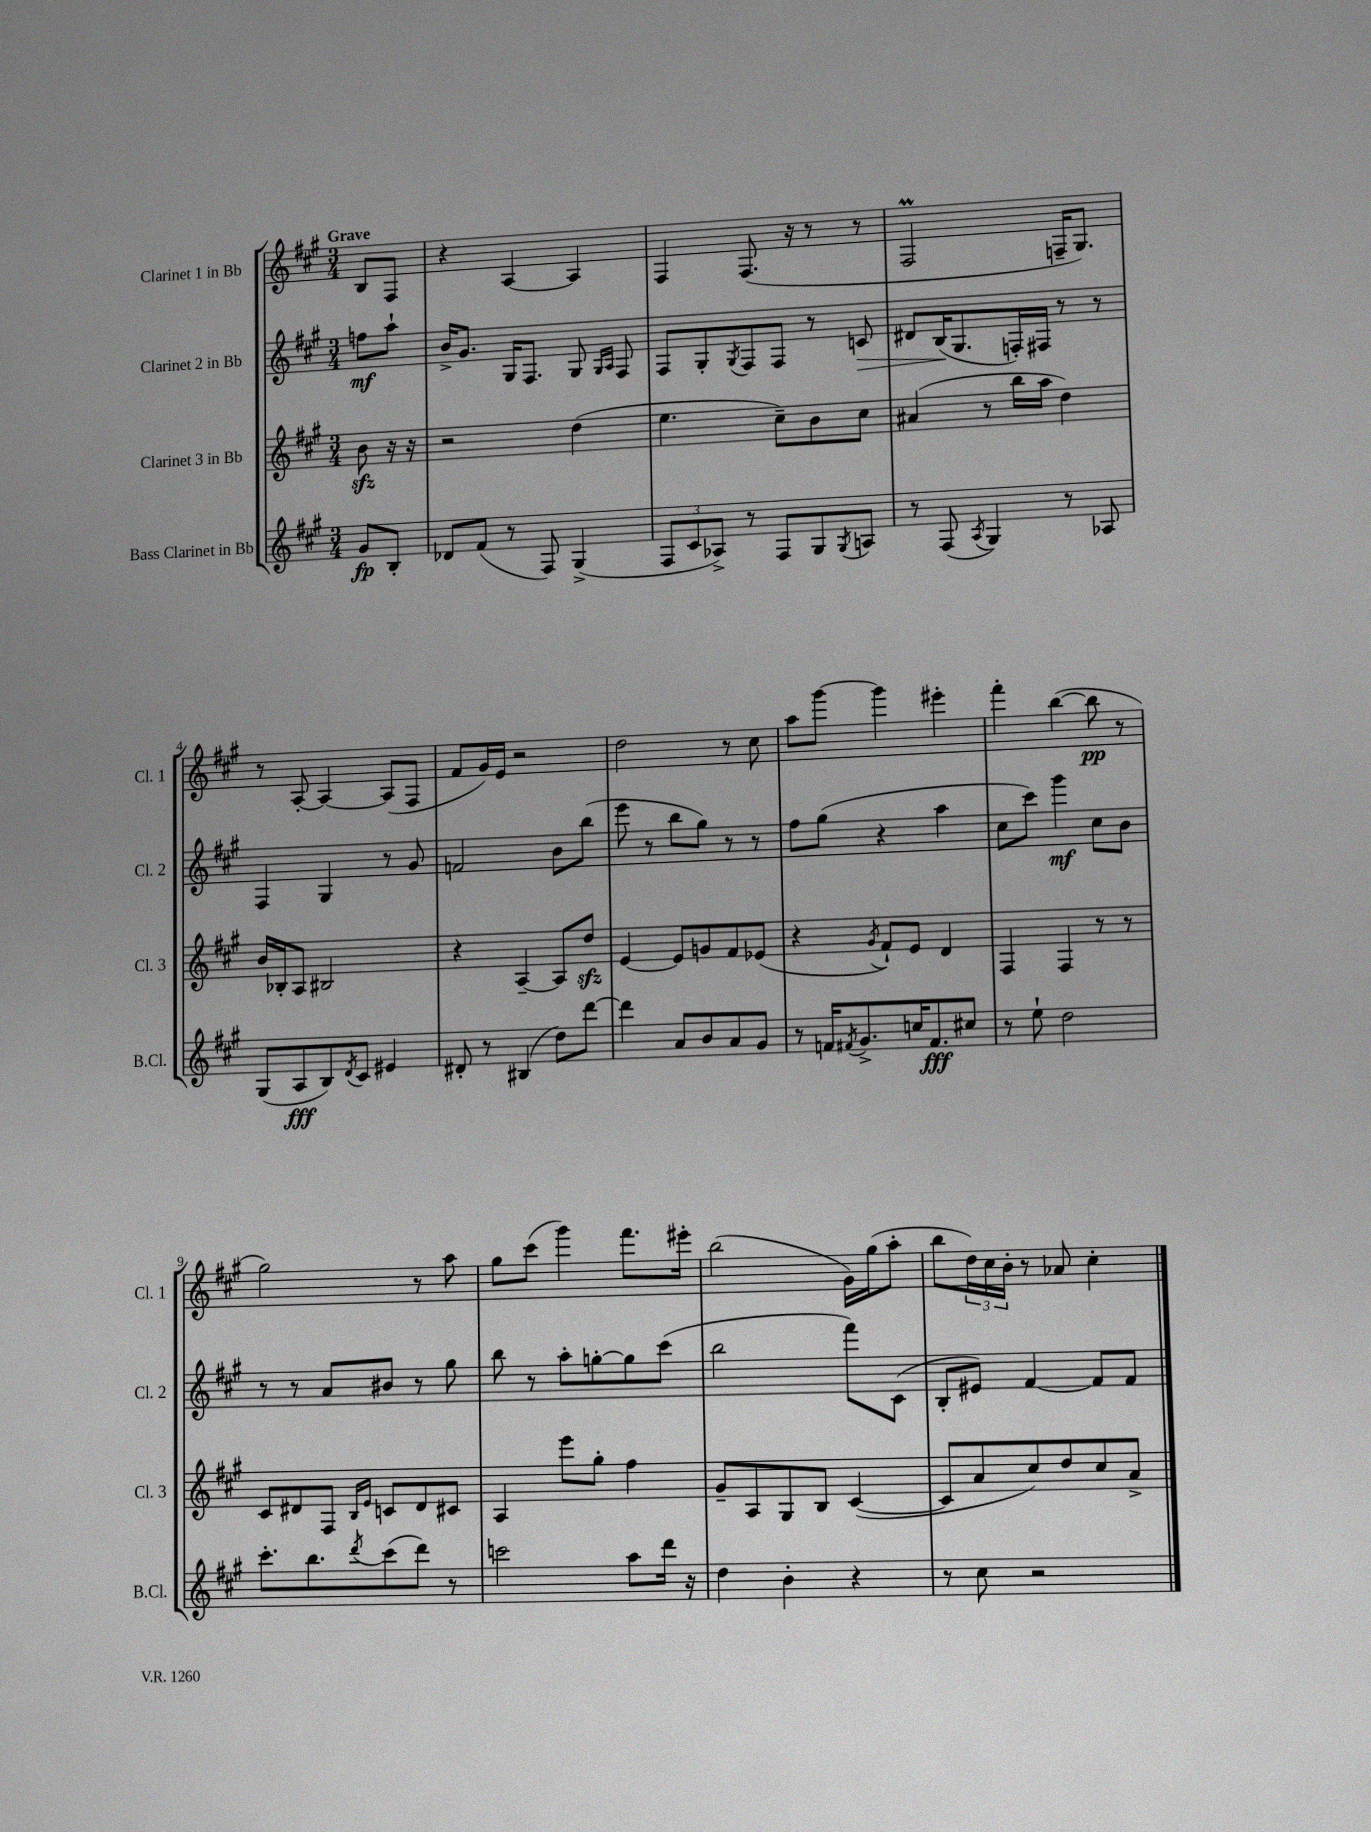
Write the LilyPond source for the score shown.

<<
\new StaffGroup <<
\new Staff = "s0" \with { instrumentName = "Clarinet 1 in Bb" shortInstrumentName = "Cl. 1" } {
    \clef treble \key a \major \numericTimeSignature \time 3/4 \partial 4 \tempo "Grave"
    b8 fis8 |
    r4 a4~ a4 |
    fis4 fis8.( r16 r8 r8 |
    fis2\prall f16-- gis8.) |
    r8 a8~-. a4~ a8( fis8 |
    fis'8 gis'16) e'16 r2 |
    d''2 r8 cis''8 |
    a''8 gis'''8~ gis'''4 eis'''4-. |
    fis'''4-. b''4~( b''8\pp r8 |
    gis''2) r8 a''8 |
    gis''8 cis'''8( gis'''4) fis'''8. eis'''16-. |
    b''2( gis'16) gis''16( a''8-. |
    b''8 \tuplet 3/2 { d''16) cis''16 b'16-. } r8 aes'8 cis''4-. \bar "|." |
}
\new Staff = "s1" \with { instrumentName = "Clarinet 2 in Bb" shortInstrumentName = "Cl. 2" } {
    \clef treble \key a \major \numericTimeSignature \time 3/4 \partial 4
    f''8\mf a''8-! |
    b'16-> gis'8. gis16 fis8. gis8 \grace { gis16 a16 } fis8 |
    fis8 gis8-. \acciaccatura { gis8 } fis8 fis8 r8 c'8\> |
    dis'8 b16\!( gis8. f16-.) fis16 r8 r8 |
    fis4 gis4 r8 gis'8 |
    f'2 b'8 b''8( |
    e'''8 r8 b''8 gis''8) r8 r8 |
    fis''8 gis''8( r4 a''4 |
    cis''8 cis'''8) gis'''4\mf cis''8 b'8 |
    r8 r8 a'8 bis'8 r8 gis''8 |
    b''8 r8 a''8-. g''8~-. g''8 cis'''8( |
    b''2 fis'''8) cis'8( |
    b8-. eis'8) fis'4~ fis'8 fis'8 \bar "|." |
}
\new Staff = "s2" \with { instrumentName = "Clarinet 3 in Bb" shortInstrumentName = "Cl. 3" } {
    \clef treble \key a \major \numericTimeSignature \time 3/4 \partial 4
    b'8\sfz r16 r16 |
    r2 d''4( |
    e''4. cis''8--) b'8 cis''8 |
    ais'4( r8 b''16 a''16 d''4) |
    b'16 bes16-. a8 bis2 |
    r4 a4~-- a8 d''8\sfz |
    e'4~ e'8 g'8 fis'8 ees'8( |
    r4 \acciaccatura { gis'8 } fis'8-!) e'8 d'4 |
    fis4 fis4 r8 r8 |
    cis'8 dis'8 fis8 \grace { b16 e'16 } c'8 dis'8 cis'8 |
    a4 e'''8 gis''8-. fis''4 |
    gis'8-- a8 gis8 b8 cis'4~( |
    cis'8 a'8 cis''8) d''8 cis''8 a'8-> \bar "|." |
}
\new Staff = "s3" \with { instrumentName = "Bass Clarinet in Bb" shortInstrumentName = "B.Cl." } {
    \clef treble \key a \major \numericTimeSignature \time 3/4 \partial 4
    gis'8\fp b8-. |
    des'8 fis'8( r8 fis8) gis4->( |
    \tuplet 3/2 { fis8 cis'8 aes8->) } r8 fis8 gis8 \acciaccatura { gis8 } a8 |
    r8 fis8( \acciaccatura { a8 } gis4) r8 aes8 |
    gis8( a8\fff b8) \acciaccatura { d'8 } cis'8 eis'4 |
    dis'8-. r8 bis4( d''8) d'''8~ |
    d'''4 a'8 b'8 a'8 gis'8 |
    r8 f'16 \acciaccatura { fis'8 } gis'8.-> c''16 fis'8.\fff cis''8 |
    r8 e''8-! d''2 |
    cis'''8.-. b''8. \acciaccatura { d'''8 } cis'''8( d'''8) r8 |
    c'''2 a''8 d'''16 r16 |
    d''4 b'4-. r4 |
    r8 cis''8 r2 \bar "|." |
}
>>
>>
